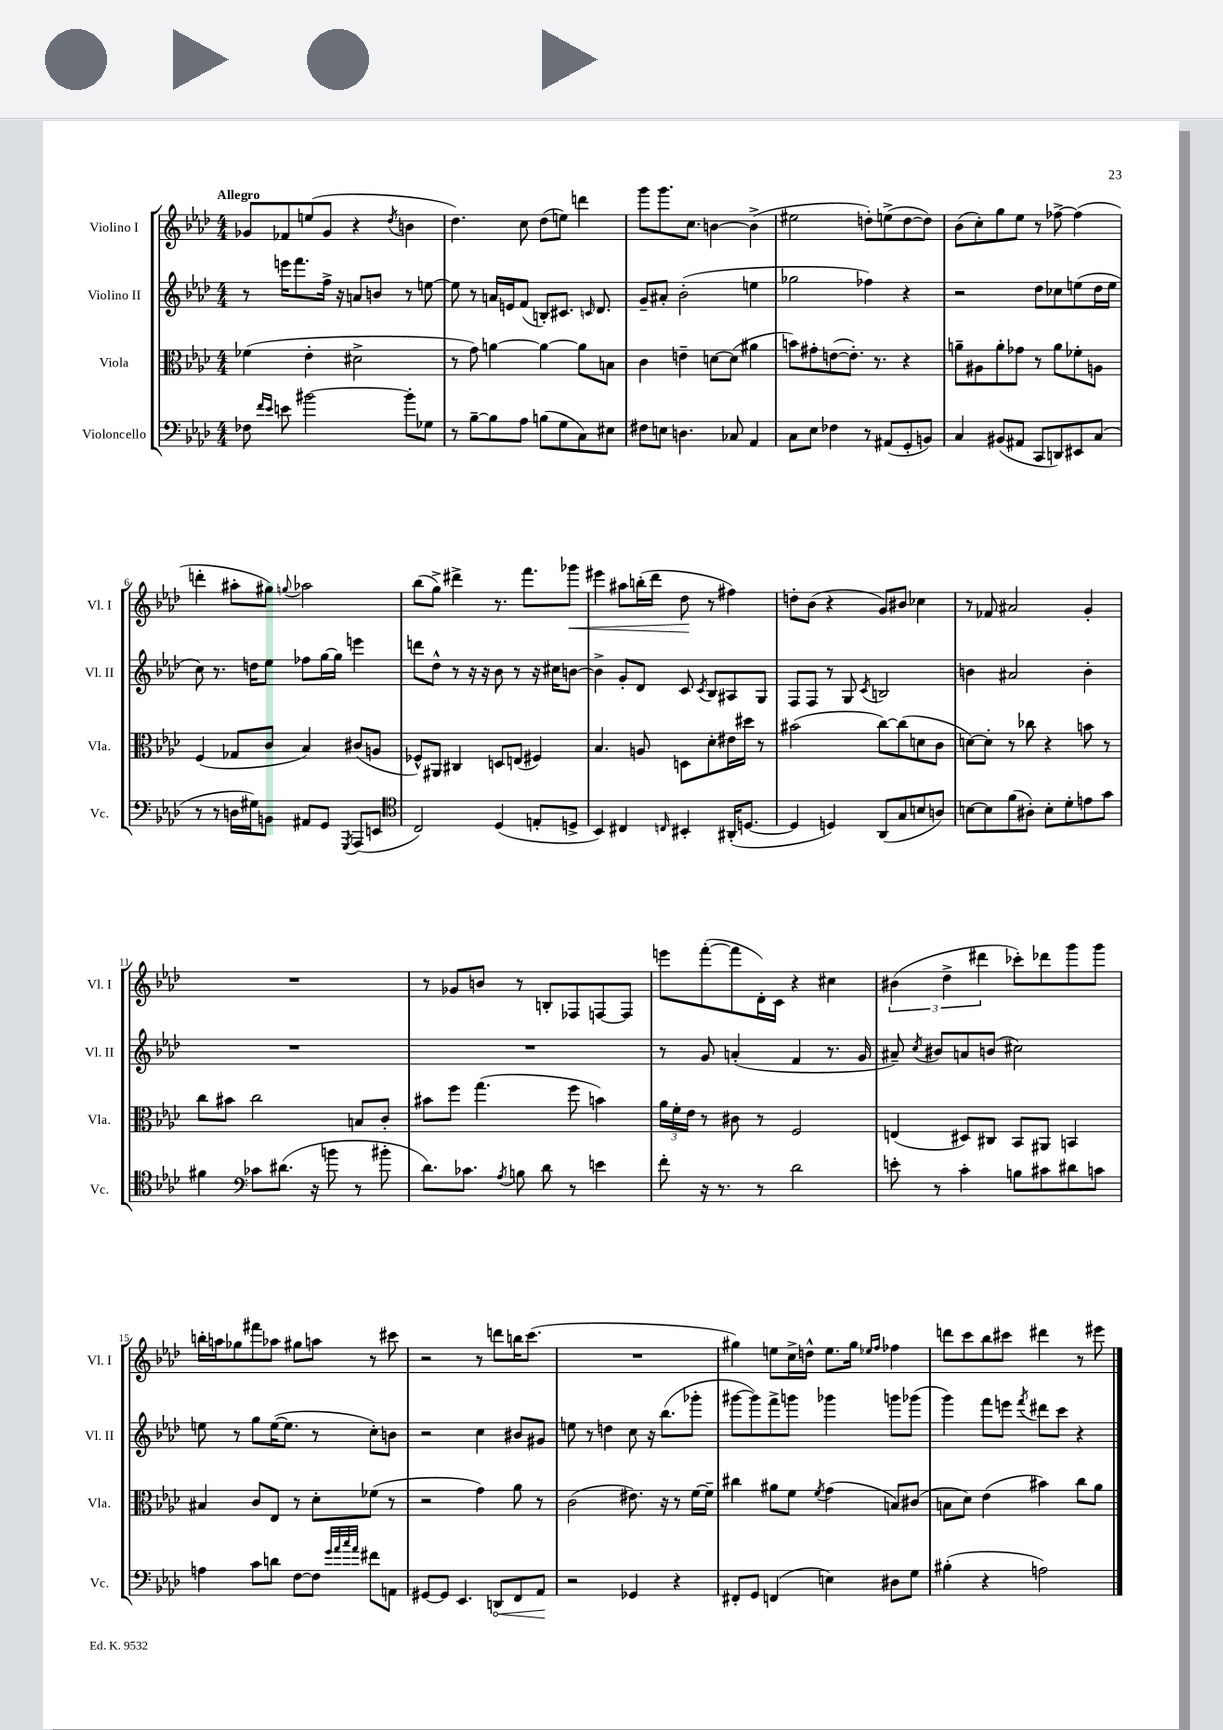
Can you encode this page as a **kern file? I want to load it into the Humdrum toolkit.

**kern	**dynam	**kern	**kern	**kern	**dynam
*part4	*part4	*part3	*part2	*part1	*part1
*staff4	*staff4	*staff3	*staff2	*staff1	*staff1
*I"Violoncello	*	*I"Viola	*I"Violino II	*I"Violino I	*
*I'Vc.	*	*I'Vla.	*I'Vl. II	*I'Vl. I	*
*clefF4	*	*clefC3	*clefG2	*clefG2	*
*k[b-e-a-d-]	*	*k[b-e-a-d-]	*k[b-e-a-d-]	*k[b-e-a-d-]	*
*M4/4	*	*M4/4	*M4/4	*M4/4	*
=1	=1	=1	=1	=1	=1
!	!	!	!	!LO:TX:a:B:t=Allegro	!
8F-X\	.	(4f-X\	8r	8g-X/L	.
16qqf/LL	.	.	.	.	.
16qqe-/JJ	.	.	.	.	.
8en\	.	.	16eeen\KL	8f-X/	.
.	.	.	8.fff\	.	.
[2b#X\	.	4e-'\	.	(8een/	.
.	.	.	16ff^\Jk	8g-/J	.
.	.	.	16r	.	.
.	.	2d#X^\	8an/L	4r	.
.	.	.	8bn/J	.	.
.	.	.	.	8qdd-/	.
8b#'\L]	.	.	8r	4bn\	.
8G-X\J	.	.	[8een\	.	.
=2	=2	=2	=2	=2	=2
8r	.	8r	8ee\]	4.dd-\)	.
[8B-~\L	.	8g\)	8r	.	.
8B-\]	.	[4an\	16an/LL	.	.
.	.	.	16en/J	.	.
8A-\J	.	.	(8f/J	8cc\	.
(8Bn\L	.	4a\_	8Bn'/L)	(8dd-\L	.
8G\	.	.	8.c#X/J	8een\J)	.
8C\)	.	8a\L]	.	4dddn\	.
.	.	.	16qqcn/	.	.
.	.	.	8.d-/	.	.
8E#X\J	.	8Bn\J	.	.	.
=3	=3	=3	=3	=3	=3
8F#X\L	.	4c\	8g~/L	8ggg\L	.
8En\J	.	.	8a#X'/J	8.ggg\	.
4.Dn\	.	4en~\	(2b-'\	.	.
.	.	.	.	8.cc\J	.
.	.	[8dn\L	.	[4bn\	.
8C-X/	.	(8d\J]	.	.	.
4AA-/	.	4a#X\	4een\	(4b^\]	.
=4	=4	=4	=4	=4	=4
8C\L	.	8bn\L)	2gg-X\	2ee#X\	.
8E-\J	.	8g#X'\	.	.	.
4F-X\	.	([8en\	.	.	.
.	.	8.e'\J])	.	.	.
8r	.	.	4ff-X\)	8ddn'\L)	.
.	.	8.r	.	.	.
(8AA#X/L	.	.	.	(8een^\	.
8GG'/	.	4r	4r	[8dd\	.
8BBn/J)	.	.	.	8dd\J])	.
=5	=5	=5	=5	=5	=5
4C/	.	8an~\L	2r	(8b-\L	.
.	.	8A#X\	.	8cc'\)	.
(8BB#X/L	.	8a'\	.	8gg\	.
8AA#X/J	.	8g-X\J	.	8ee-\J	.
8CC/L	.	8r	8dd-\L	8r	.
8DDn/)	.	8a\L	8cc-X\	[8ff-X^\	.
8EE#X/	.	8f-X'\	(8een\	(4ff-\]	.
(8C/J	.	8An\J	16dd-\L	.	.
.	.	.	16ee\JJ	.	.
!!LO:LB:g=z
=6	=6	=6	=6	=6	=6
8r	.	(4F/	8cc\)	4dddn'\	.
8r	.	.	8.r	.	.
16Dn\LL	.	8G-X/L	.	8aa#X'\L	.
16G#X\J)	.	.	16ddn\KL	.	.
8BBn\J	.	8c/J	8ee-\J	8gg#X\J)	.
.	.	.	.	8qqggn/	.
8AA#X/L	.	4B-/)	8ff-X\L	2aa-X\	.
8GG/J	.	.	[16gg\L	.	.
.	.	.	16gg\JJ]	.	.
8qGGG/	.	.	.	.	.
(8AAA-/L	.	(8c#X/L	4eeen\	.	.
8EEn/J	.	8An/J	.	.	.
=7	=7	=7	=7	=7	=7
*clefC4	*	*	*	*	*
2C/)	.	8F-X^^/L)	8dddn\L	(8bb-\L	.
.	.	8AA#X/J	8dd-^^\J	8gg^\J)	.
.	.	4C#X/	8r	4ddd#X^\	.
.	.	.	16r	.	.
.	.	.	16r	.	.
(4D-/	.	8Dn/L	8b-\	8.r	.
.	.	(8En/J	8r	.	.
.	.	.	.	8.fff\L	.
8En'/L	.	4F#X/)	16r	.	.
.	.	.	16cc#X\KL	.	.
!	!	!	!	!	!LO:HP:b
8Dn^/J	.	.	[8bn\J	8ggg-X\J	<
=8	=8	=8	=8	=8	=8
4BB-/)	.	4.B-/	4b^\]	4eee#X\	.
4C#X/	.	.	8g'/L	8aa#X\L	.
.	.	8An/	8d-/J	(16bbn'\L	.
.	.	.	.	16ddd-\JJ	.
16qqCn/	.	.	.	.	.
4BB#X'/	.	8Dn\L	8c/	8dd-\	.
.	.	.	8qc/	.	.
.	.	8d-'\	8B-/L	8r	[
(16AA#X'/KL	.	16e#X\L	8A#X/	4ff#X\)	.
[8.Dn/J	.	16dd#X\JJ	.	.	.
.	.	8r	8G/J	.	.
=9	=9	=9	=9	=9	=9
4D/]	.	(2b#X\	8F/L	8ddn'\L	.
.	.	.	8F/J	(8b-\J	.
4Dn/)	.	.	8r	4r	.
.	.	.	8G/	.	.
.	.	.	8qc/	.	.
(8AA-/L	.	[8cc\L)	2Bn/	8g/L)	.
8G/	.	(8cc\]	.	8b#X/J	.
8Bn/	.	8dn\	.	4cc-X\	.
8An/J)	.	8c\J	.	.	.
=10	=10	=10	=10	=10	=10
[8Bn\L	.	[8dn\L)	4bn\	8r	.
8B\]	.	8d'\J]	.	8f-X/	.
(8f\	.	8r	2a#X/	2a#X/	.
8A#X'\J)	.	8cc-X\	.	.	.
8B'\L	.	4r	.	.	.
8d-'\	.	.	.	.	.
8en\	.	8bn\	4b'\	4g'/	.
8g\J	.	8r	.	.	.
!!LO:LB:g=z
=11	=11	=11	=11	=11	=11
4f#X\	.	8cc\L	1r	1r	.
.	.	8b#X\J	.	.	.
*clefF4	*	*	*	*	*
8c-X\L	.	2cc\	.	.	.
(8.d#X\J	.	.	.	.	.
16r	.	.	.	.	.
8bn\	.	.	.	.	.
8r	.	8Bn/L	.	.	.
8b#X'\	.	8c'/J	.	.	.
=12	=12	=12	=12	=12	=12
8.d-\L)	.	8b#X\L	1r	8r	.
.	.	8ff\J	.	8g-X/L	.
8.c-X\J	.	.	.	.	.
.	.	(4.gg\	.	8bn/J	.
8qA-/	.	.	.	.	.
8Bn\	.	.	.	8r	.
8d-\	.	.	.	8Bn'/L	.
8r	.	8ff\	.	8F-X/	.
4en\	.	4bn\)	.	[8Fn/	.
.	.	.	.	8F/J]	.
=13	=13	=13	=13	=13	=13
8f'\	.	24a-\LL	8r	8eeen\L	.
.	.	24f'\	.	.	.
.	.	24e-\JJ	.	.	.
16r	.	8r	8g/	([8fff'\	.
8.r	.	.	.	.	.
.	.	8c#X\	(4an'/	8fff\]	.
8r	.	8r	.	16d-'\L)	.
.	.	.	.	16c\JJ	.
2d-\	.	2F/	4f/	4r	.
.	.	.	8.r	4cc#X\	.
.	.	.	16g/	.	.
=14	=14	=14	=14	=14	=14
8en'\	.	(4En/	8a#X~/)	(6b#X\	.
.	.	.	8qcc/	.	.
8r	.	.	8b#X/L	.	.
.	.	.	.	6dd-^\	.
4c'\	.	8D#X/L)	8an/	.	.
.	.	.	.	6ddd#X\	.
.	.	8C#X/J	(8bn/J	.	.
8Bn\L	.	8BB-/L	2cc#X\)	8ccc-X'\L)	.
8c#X\	.	8AA#X/J	.	8ddd-X\	.
8d#X\	.	4BBn/	.	8ggg\	.
8cn\J	.	.	.	8ggg\J	.
!!LO:LB:g=z
=15	=15	=15	=15	=15	=15
4An\	.	4B#X/	8een\	16bbn'\LL	.
.	.	.	.	16aan\J	.
.	.	.	8r	8gg-X\	.
8c\L	.	8c/L	8gg\L	8fff#X\	.
8dn\J	.	8E-/J	([16ee\K	8aa-X\J	.
.	.	.	8.ee\J]	.	.
[8F\L	.	8r	.	8gg#X\L	.
8F\J]	.	8d-'\L	8r	8aan\J	.
32qqg/LLL	.	.	.	.	.
32qqa-/	.	.	.	.	.
32qqcc/	.	.	.	.	.
32qqa-/JJJ	.	.	.	.	.
8f#X\L	.	(8f-X\J	8cc'\L)	8r	.
8AAn\J	.	8r	8bn\J	8ccc#X\	.
=16	=16	=16	=16	=16	=16
[8GG#X/L	.	2r	2r	2r	.
8GG#/J]	.	.	.	.	.
4.EE-/	.	.	.	.	.
.	.	4g\)	4cc\	8r	.
!	!LO:HP:b	!	!	!	!
8DDn/L	<	.	.	8dddn\L	.
8FF/	.	8a-\	8b#X/L	16bbn\K	.
.	.	.	.	(8.ccc\J	.
8AA-/J	.	8r	8g#X/J	.	.
.	[	.	.	.	.
=17	=17	=17	=17	=17	=17
2r	.	(2c\	8een\	1r	.
.	.	.	8r	.	.
.	.	.	4ddn\	.	.
4GG-X/	.	8.e#X\)	8cc\	.	.
.	.	.	16r	.	.
.	.	16r	(8.bb-\L	.	.
4r	.	8r	.	.	.
.	.	[16f\LL	8ggg-X'\J	.	.
.	.	16f~\JJ]	.	.	.
=18	=18	=18	=18	=18	=18
8FF#X'/L	.	4cc#X\	[8ggg#X\L	4gg#X\)	.
8GG/J	.	.	8ggg#\])	.	.
(4FFn/	.	8a#X\L	8fff^\	8een\L	.
.	.	8f\J	8gggn\J	16cc^\L	.
.	.	.	.	16ddn^^\JJ	.
.	.	8qf/	.	.	.
4En\)	.	(4g\	4ggg-X\	8.ee\L	.
.	.	.	.	16gg#\Jk	.
.	.	.	.	16qqee-X/LL	.
.	.	.	.	16qqff/JJ	.
8D#X\L	.	8Bn/L)	8gggn\L	4ff-X\	.
8G\J	.	(8c#X/J	(8ggg-X\J	.	.
=19	=19	=19	=19	=19	=19
(4B#X'\	.	8Bn\L	4ggg\)	8dddn\L	.
.	.	8d-\J)	.	8ccc\	.
4r	.	(4e-\	8fff\L	8bb-\	.
.	.	.	8eeen\J	8ccc#X\J	.
.	.	.	8qfff/	.	.
2An\)	.	4b#X\)	8ddd#X\L	4ddd#X\	.
.	.	.	8ccc\J	.	.
.	.	8cc\L	4r	8r	.
.	.	8a-\J	.	8eee#X\	.
==	==	==	==	==	==
*-	*-	*-	*-	*-	*-
